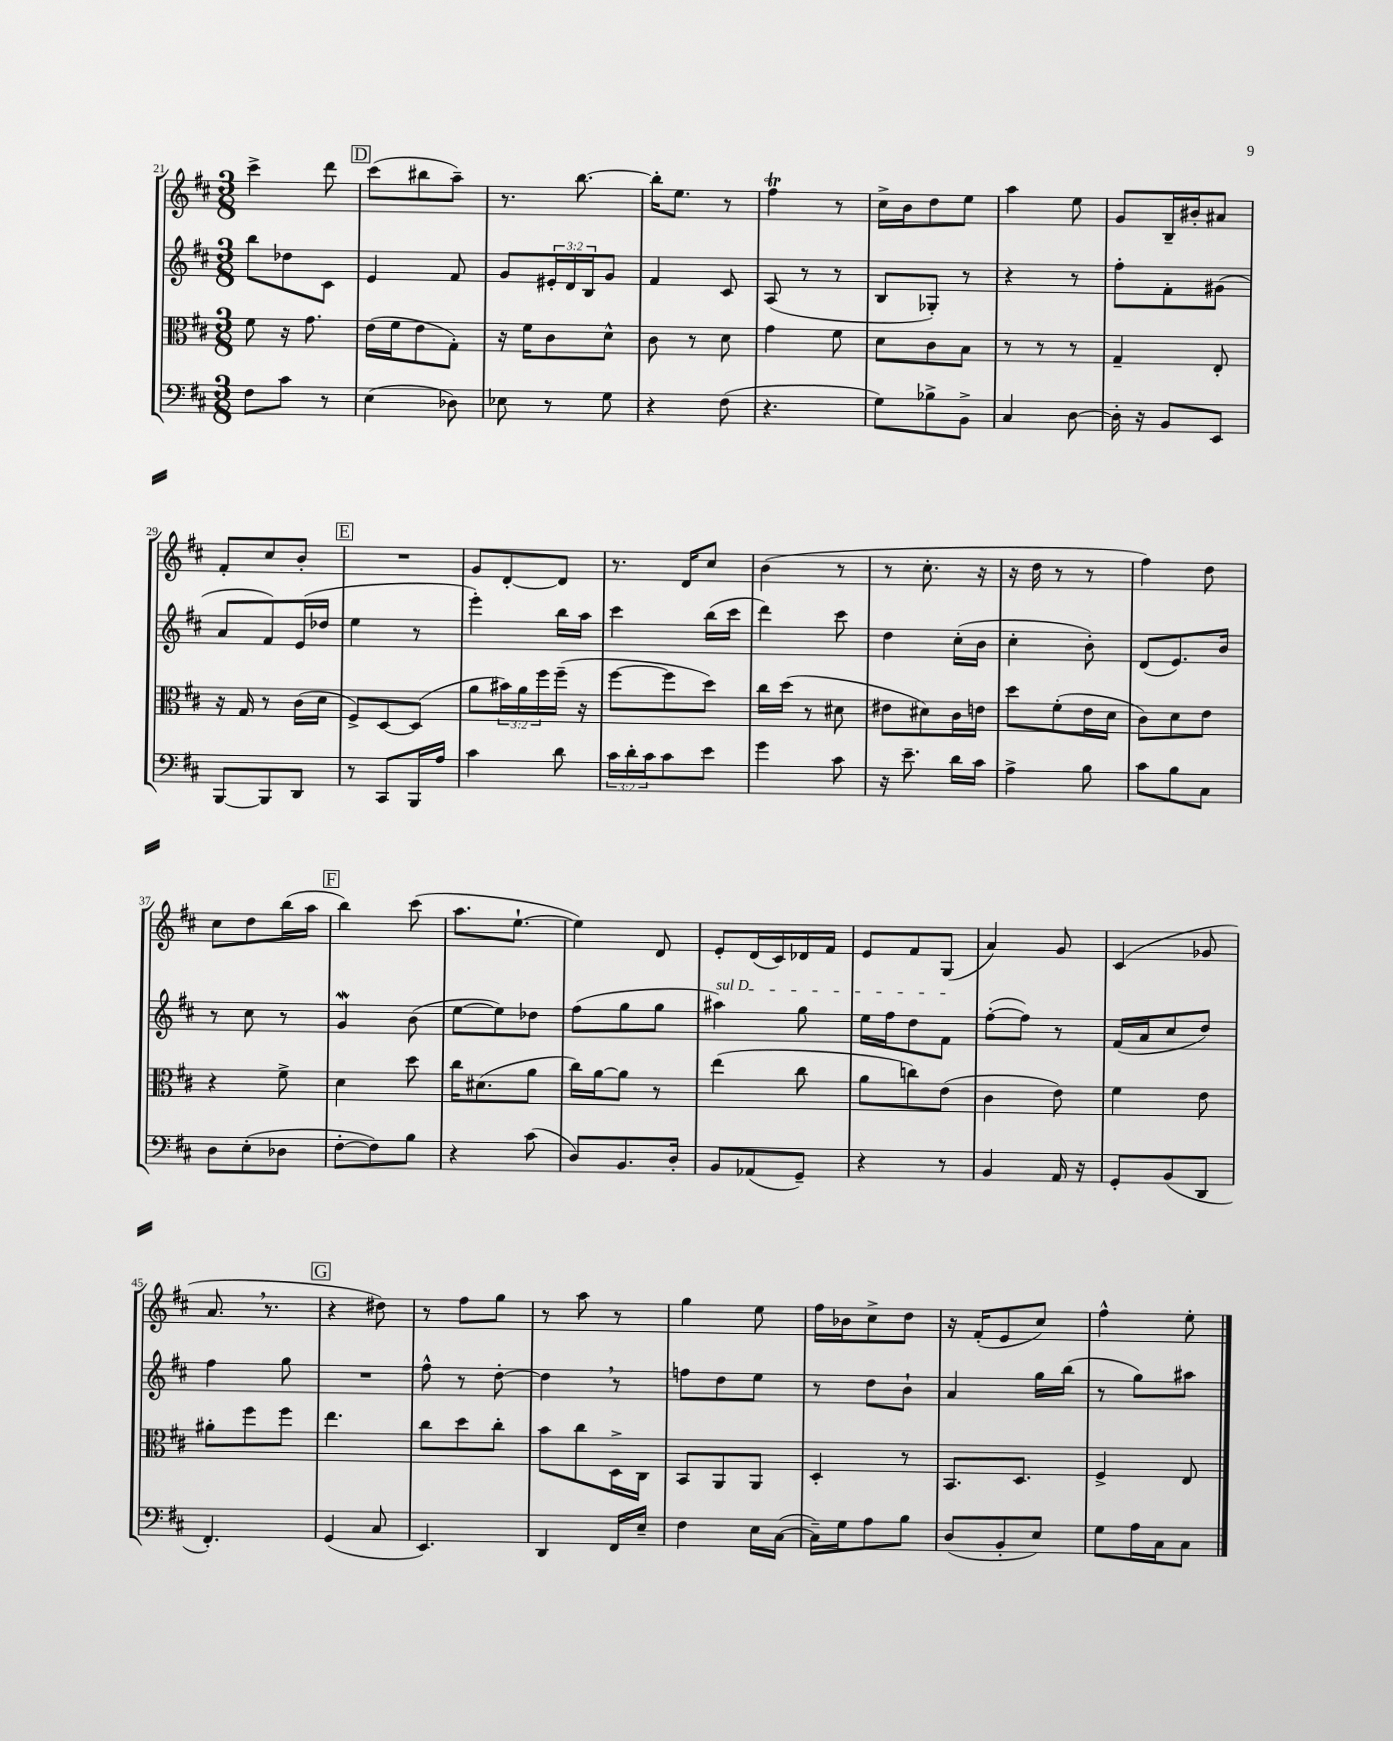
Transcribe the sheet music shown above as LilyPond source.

<<
\new StaffGroup <<
\new Staff = "s0" {
    \clef treble \key d \major \numericTimeSignature \time 3/8
    cis'''4-> d'''8 |
    \mark \markup { \box "D" } cis'''8( bis''8 a''8--) |
    r8. b''8.~ |
    b''16-. e''8. r8 |
    fis''4\trill r8 |
    cis''16-> b'16 d''8 e''8 |
    a''4 e''8 |
    g'8 b16-- bis'16-. ais'8 |
    fis'8-. cis''8 b'8-. |
    \mark \markup { \box "E" } R4. |
    g'8 d'8~-. d'8 |
    r8. d'16 cis''8 |
    b'4( r8 |
    r8 cis''8.-. r16 |
    r16 d''16 r8 r8 |
    fis''4) d''8 |
    cis''8 d''8 b''16( a''16 |
    \mark \markup { \box "F" } b''4) cis'''8( |
    a''8. e''8.~-! |
    e''4) d'8 |
    e'8-. d'16( cis'16) des'16 fis'16 |
    e'8 fis'8 g8( |
    a'4) g'8 |
    cis'4( ges'8 |
    a'8. \breathe r8. |
    \mark \markup { \box "G" } r4 dis''8) |
    r8 fis''8 g''8 |
    r8 a''8 r8 |
    g''4 e''8 |
    fis''16 bes'16 cis''8-> d''8 |
    r16 fis'16-.( e'8 cis''8) |
    fis''4-^ e''8-. \bar "|." |
}
\new Staff = "s1" {
    \clef treble \key d \major \numericTimeSignature \time 3/8 \override Staff.TupletNumber.text = #tuplet-number::calc-fraction-text
    b''8 des''8 cis'8 |
    \mark \markup { \box "D" } e'4 fis'8 |
    g'8 \tuplet 3/2 { eis'16-. d'16 b16 } g'8 |
    fis'4 cis'8 |
    a8( r8 r8 |
    b8 ges8-.) r8 |
    r4 r8 |
    fis''8-. fis'8-. gis'8( |
    a'8 fis'8) e'16( des''16 |
    \mark \markup { \box "E" } e''4 r8 |
    e'''4-.) b''16 a''16 |
    cis'''4 b''16( cis'''16 |
    d'''4) cis'''8 |
    d''4 cis''16-.( b'16 |
    cis''4-. b'8-.) |
    d'8( e'8.) b'16 |
    r8 cis''8 r8 |
    \mark \markup { \box "F" } g'4\mordent b'8( |
    e''8~ e''8) des''8 |
    fis''8( g''8 g''8 |
    \once \override TextSpanner.bound-details.left.text = \markup { \italic "sul D" } ais''4\startTextSpan) g''8 |
    e''16 fis''16 d''8 fis'8\stopTextSpan |
    fis''8~-.( fis''8) r8 |
    fis'16( a'16 cis''8 d''8) |
    fis''4 g''8 |
    \mark \markup { \box "G" } R4. |
    fis''8-^ r8 d''8~-. |
    d''4 \breathe r8 |
    f''8 d''8 e''8 |
    r8 d''8 b'8-! |
    a'4 g''16 b''16( |
    r8 g''8) ais''8 \bar "|." |
}
\new Staff = "s2" {
    \clef alto \key d \major \numericTimeSignature \time 3/8 \override Staff.TupletNumber.text = #tuplet-number::calc-fraction-text
    fis'8 r16 g'8. |
    \mark \markup { \box "D" } e'16( fis'16 e'8 g8-.) |
    r16 fis'16 cis'8 d'8-^ |
    cis'8 r8 d'8 |
    g'4 fis'8 |
    d'8 cis'8 b8 |
    r8 r8 r8 |
    g4-- e8-. |
    r16 g16 r8 cis'16( d'16 |
    \mark \markup { \box "E" } fis8->) d8~ d8( |
    a'8 \tuplet 3/2 { bis'16) a'16 fis''16 } fis''16--( r16 |
    fis''8~ fis''8 d''8) |
    cis''16 d''16( r8 dis'8 |
    eis'8 dis'8) cis'16 e'16 |
    d''8 fis'8-.( e'16 d'16 |
    cis'8) d'8 e'8 |
    r4 fis'8-> |
    \mark \markup { \box "F" } d'4 d''8 |
    cis''16 dis'8.( a'8 |
    cis''16) a'16~ a'8 r8 |
    e''4( cis''8 |
    a'8 c''8) e'8( |
    cis'4 e'8) |
    fis'4 e'8 |
    ais'8-. fis''8 fis''8 |
    \mark \markup { \box "G" } e''4. |
    cis''8 d''8 cis''8-. |
    b'8 cis''8 d16-> cis16 |
    b,8 a,8 a,8 |
    d4-. r8 |
    b,8. d8. |
    fis4-> e8 \bar "|." |
}
\new Staff = "s3" {
    \clef bass \key d \major \numericTimeSignature \time 3/8 \override Staff.TupletNumber.text = #tuplet-number::calc-fraction-text
    fis8 cis'8 r8 |
    \mark \markup { \box "D" } e4( des8) |
    ees8 r8 g8 |
    r4 fis8( |
    r4. |
    g8) bes8-> b,8-> |
    cis4 d8~ |
    d16-. r16 b,8 e,8 |
    b,,8~ b,,8 d,8 |
    \mark \markup { \box "E" } r8 cis,8 b,,16 a16 |
    cis'4 d'8 |
    \tuplet 3/2 { cis'16 d'16-. cis'16 } cis'8 e'8 |
    g'4 cis'8 |
    r16 e'8.-- d'16 cis'16 |
    a4-> b8 |
    cis'8 b8 cis8 |
    d8 e8-.( des8 |
    \mark \markup { \box "F" } fis8~-. fis8) b8 |
    r4 cis'8( |
    d8) b,8. d16-. |
    b,8 aes,8( g,8--) |
    r4 r8 |
    b,4 a,16 r16 |
    g,8-. b,8( d,8 |
    fis,4.-.) |
    \mark \markup { \box "G" } g,4( cis8 |
    e,4.) |
    d,4 fis,16 e16-- |
    fis4 e16 cis16~( |
    cis16--) g16 a8 b8 |
    d8( b,8-. e8) |
    g8 a16 cis16 cis8 \bar "|." |
}
>>
>>
\layout { \context { \Score currentBarNumber = #21 } }
